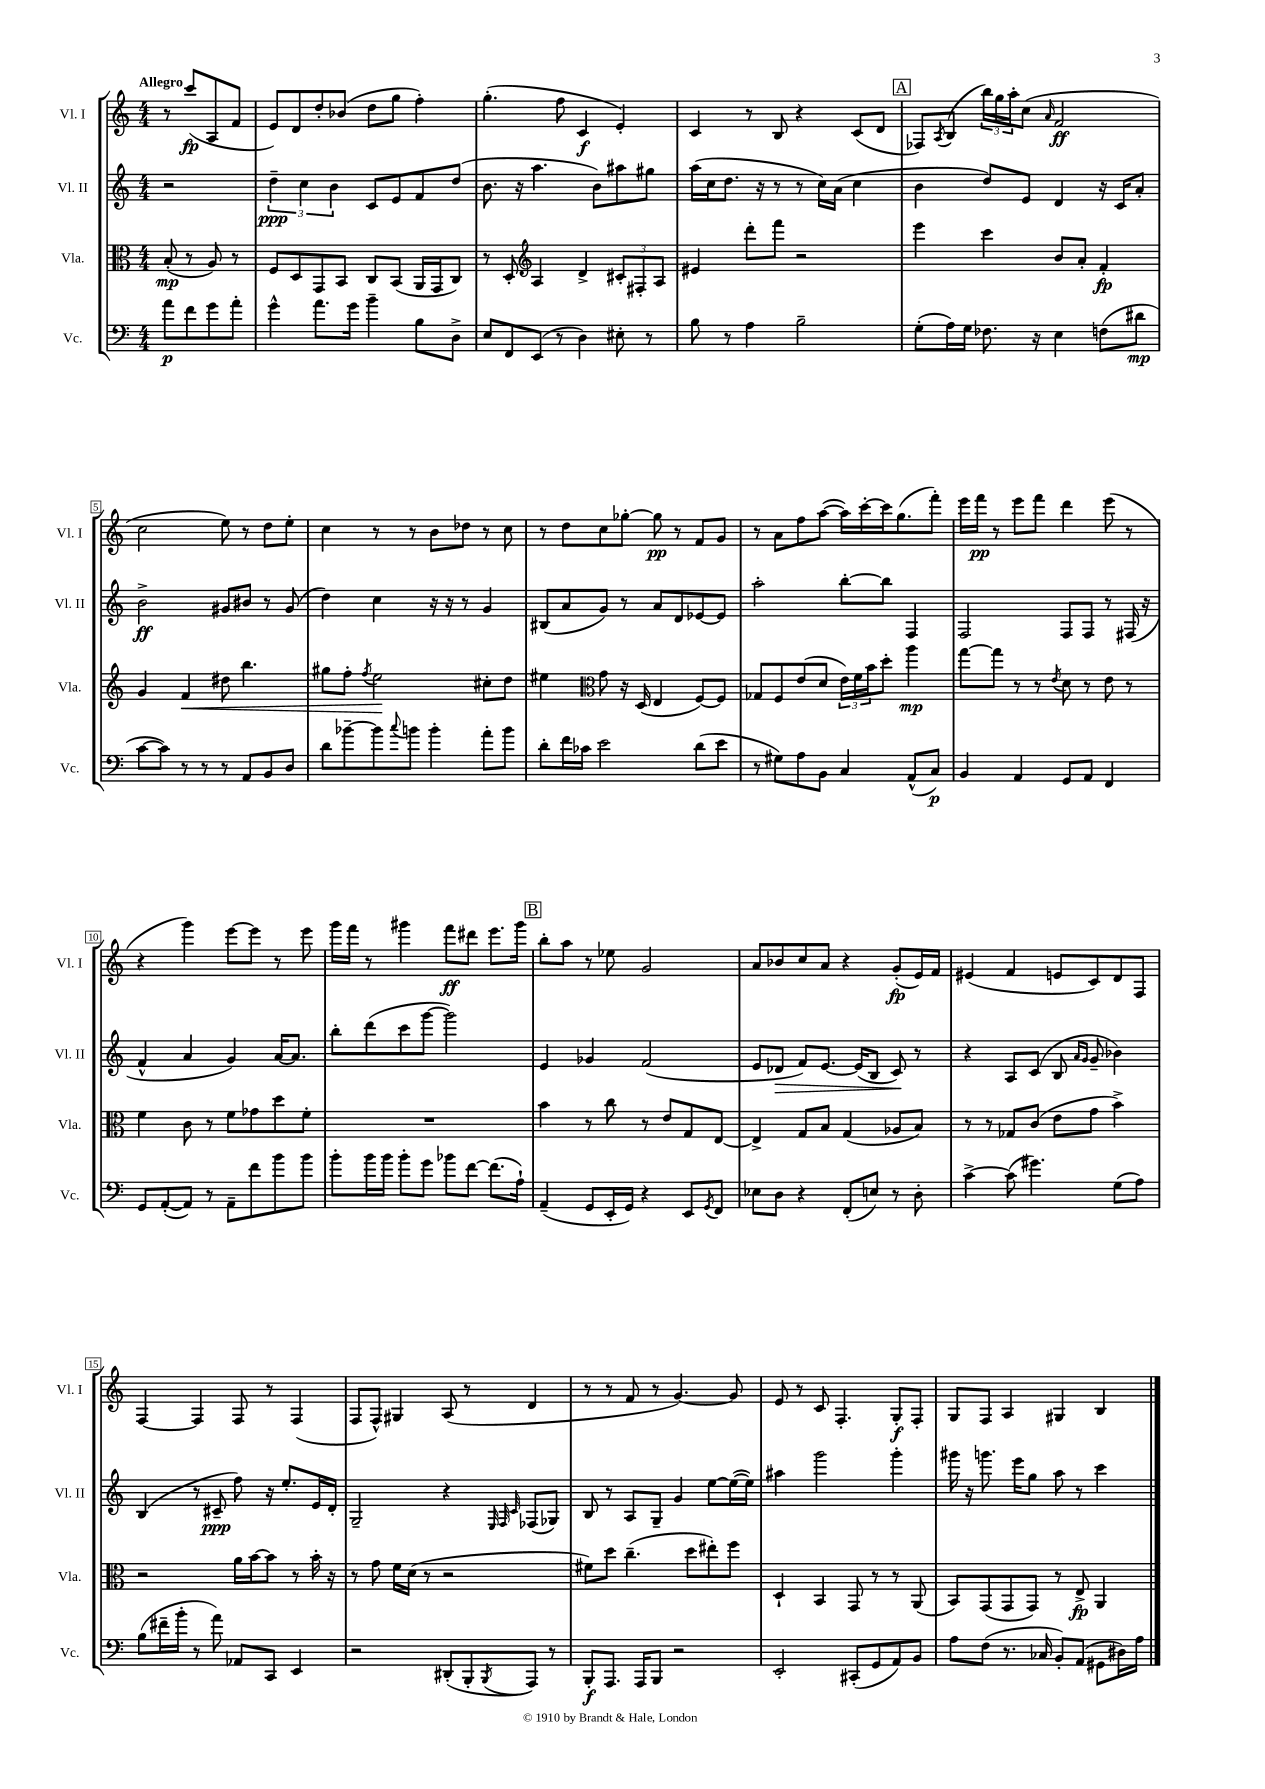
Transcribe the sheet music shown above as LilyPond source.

<<
\new StaffGroup <<
\new Staff = "s0" \with { instrumentName = "Vl. I" shortInstrumentName = "Vl. I" } {
    \clef treble \key c \major \numericTimeSignature \time 4/4 \partial 2 \tempo "Allegro"
    r8 c'''8\fp( a8 f'8 |
    e'8) d'8 d''8-. bes'8( d''8 g''8 f''4-.) |
    g''4.-.( f''8 c'4\f e'4-.) |
    c'4 r8 b8 r4 c'8( d'8 |
    \mark \markup { \box "A" } fes8) \acciaccatura { a8 } b8( \tuplet 3/2 { b''16) g''16 a''16-. } c''8( \grace { a'16 } f'2\ff |
    c''2 e''8) r8 d''8 e''8-. |
    c''4 r8 r8 b'8 des''8 r8 c''8 |
    r8 d''8 c''8 ges''8~-. ges''8\pp r8 f'8 g'8 |
    r8 a'8 f''8 a''8~( a''16) c'''16~-. c'''16 g''8.( f'''8-.) |
    e'''16 f'''16\pp r8 e'''8 f'''8 d'''4 e'''8( r8 |
    r4 g'''4) e'''8~ e'''8 r8 e'''8 |
    g'''16 f'''16 r8 gis'''4 f'''8\ff dis'''8 e'''8. gis'''16 |
    \mark \markup { \box "B" } b''8-. a''8 r8 ees''8 g'2 |
    a'8 bes'8 c''8 a'8 r4 g'8-.\fp( e'16) f'16 |
    eis'4( f'4 e'8 c'8) d'8 f8 |
    f4~ f4 f8 r8 f4( |
    f8 f8-^) gis4 a8( r8 d'4 |
    r8 r8 f'8 r8 g'4.~) g'8 |
    e'8 r8 c'8 f4.-. g8-.\f f8-. |
    g8 f8 a4 gis4 b4 \bar "|." |
}
\new Staff = "s1" \with { instrumentName = "Vl. II" shortInstrumentName = "Vl. II" } {
    \clef treble \key c \major \numericTimeSignature \time 4/4 \partial 2
    r2 |
    \tuplet 3/2 { d''4--\ppp c''4 b'4 } c'8 e'8 f'8 d''8( |
    b'8. r16 a''4. b'8) ais''8 gis''8 |
    a''16( c''16 d''8. r16 r8 r8 c''16) a'16( c''4 |
    \mark \markup { \box "A" } b'4 d''8) e'8 d'4 r16 c'16 a'8-. |
    b'2->\ff gis'8 bis'8 r8 gis'8( |
    d''4) c''4 r16 r16 r8 g'4 |
    bis8( a'8 g'8) r8 a'8 d'8 ees'8~ ees'8 |
    a''2-. b''8~-. b''8 f4 |
    f2 f8 f8 r8 fis16( r16 |
    f'4-^ a'4 g'4) a'16~ a'8. |
    b''8-. d'''8( c'''8 g'''8~ g'''2) |
    \mark \markup { \box "B" } e'4 ges'4 f'2( |
    e'8 des'8\> f'8) e'8.~ e'16( b8 c'8\!) r8 |
    r4 a8 c'8( b8 \grace { a'16 g'16 } g'8-- bes'4) |
    b4( r8 cis'8--\ppp f''8) r16 e''8.-. e'16 d'16-. |
    g2-- r4 \grace { e32 f32 c'32 } fes8( ges8) |
    b8 r8 a8 g8-- g'4 e''8~ e''16~( e''16) |
    ais''4 g'''2 g'''4-. |
    gis'''16 r16 g'''8. e'''16 g''8 a''8 r8 c'''4 \bar "|." |
}
\new Staff = "s2" \with { instrumentName = "Vla." shortInstrumentName = "Vla." } {
    \clef alto \key c \major \numericTimeSignature \time 4/4 \partial 2
    b8-.\mp( r8 a8) r8 |
    f8 d8 g,8 b,8 c8 b,8( a,16 g,16 c8) |
    r8 d8-. \clef treble a4 d'4-> \tuplet 3/2 { cis'8-. fis8-. a8 } |
    eis'4 d'''8-. f'''8 r2 |
    \mark \markup { \box "A" } e'''4 c'''4 b'8 a'8-. f'4-.\fp |
    g'4 f'4\< dis''8 b''4. |
    gis''8 f''8-. \acciaccatura { f''8 } e''2\! cis''8-. d''8 |
    eis''4 \clef alto g'8 r16 d16( e4 f8~) f8 |
    ges8 f8 e'8( d'8 \tuplet 3/2 { e'16) f'16 b'16 } d''8-. a''4\mp |
    g''8~ g''8 r8 r8 \acciaccatura { e'8 } d'8 r8 e'8 r8 |
    f'4 c'8 r8 f'8 ges'8 d''8 f'8-. |
    R1 |
    \mark \markup { \box "B" } b'4 r8 c''8 r8 e'8 g8 e8~ |
    e4-> g8 b8 g4( aes8 b8) |
    r8 r8 ges8 c'8( e'8 g'8 b'4->) |
    r2 a'16 b'16~ b'8 r8 b'16-. r16 |
    r8 g'8 f'16 d'16( r8 r2 |
    fis'8) d''8 c''4.--( d''8 eis''8-.) f''8 |
    d4-! b,4 g,8 r8 r8 a,8( |
    b,8) g,8( g,8 g,8) r8 e8->\fp a,4 \bar "|." |
}
\new Staff = "s3" \with { instrumentName = "Vc." shortInstrumentName = "Vc." } {
    \clef bass \key c \major \numericTimeSignature \time 4/4 \partial 2
    a'8\p f'8 g'8 a'8-. |
    g'4-^ a'8. g'16 b'4-- b8 d8-> |
    e8 f,8 e,8( r8 d4) eis8-. r8 |
    b8 r8 a4 b2-- |
    \mark \markup { \box "A" } g8-.( a16) g16 fes8. r16 e4 f8( dis'8\mp |
    c'8~ c'8) r8 r8 r8 a,8 b,8 d8 |
    d'8 bes'8~-- bes'8 \appoggiatura { c''8 } b'8 b'4-. a'8-. b'8 |
    d'8-. f'16 ces'16 e'2 d'8( e'8 |
    r8 gis8) a8 b,8 c4 a,8-^( c8\p) |
    b,4 a,4 g,8 a,8 f,4 |
    g,8 a,8~-.( a,8) r8 a,8-- f'8 b'8 b'8 |
    b'8-. b'16 b'16 b'8-. g'8 bes'8 f'8~ f'8.( a16-!) |
    \mark \markup { \box "B" } a,4--( g,8 e,16-. g,16) r4 e,8 \acciaccatura { g,8 } f,8 |
    ees8 d8 r4 f,8-.( e8) r8 d8-. |
    c'4~-> c'8( gis'4.) g8( a8) |
    b8( fis'16-- b'16-. r8 a'8) aes,8 c,8 e,4 |
    r2 dis,8-.( b,,8-. \acciaccatura { b,,8 } a,,8) r8 |
    b,,8-.\f a,,8. a,,16 b,,8 r2 |
    e,2-. cis,8-.( g,8 a,8) b,8 |
    a8 f8( r8. ces16 b,8-.) a,8( gis,8 dis16) a16 \bar "|." |
}
>>
>>
\layout { \context { \Score \override BarNumber.stencil = #(make-stencil-boxer 0.1 0.3 ly:text-interface::print) } }
